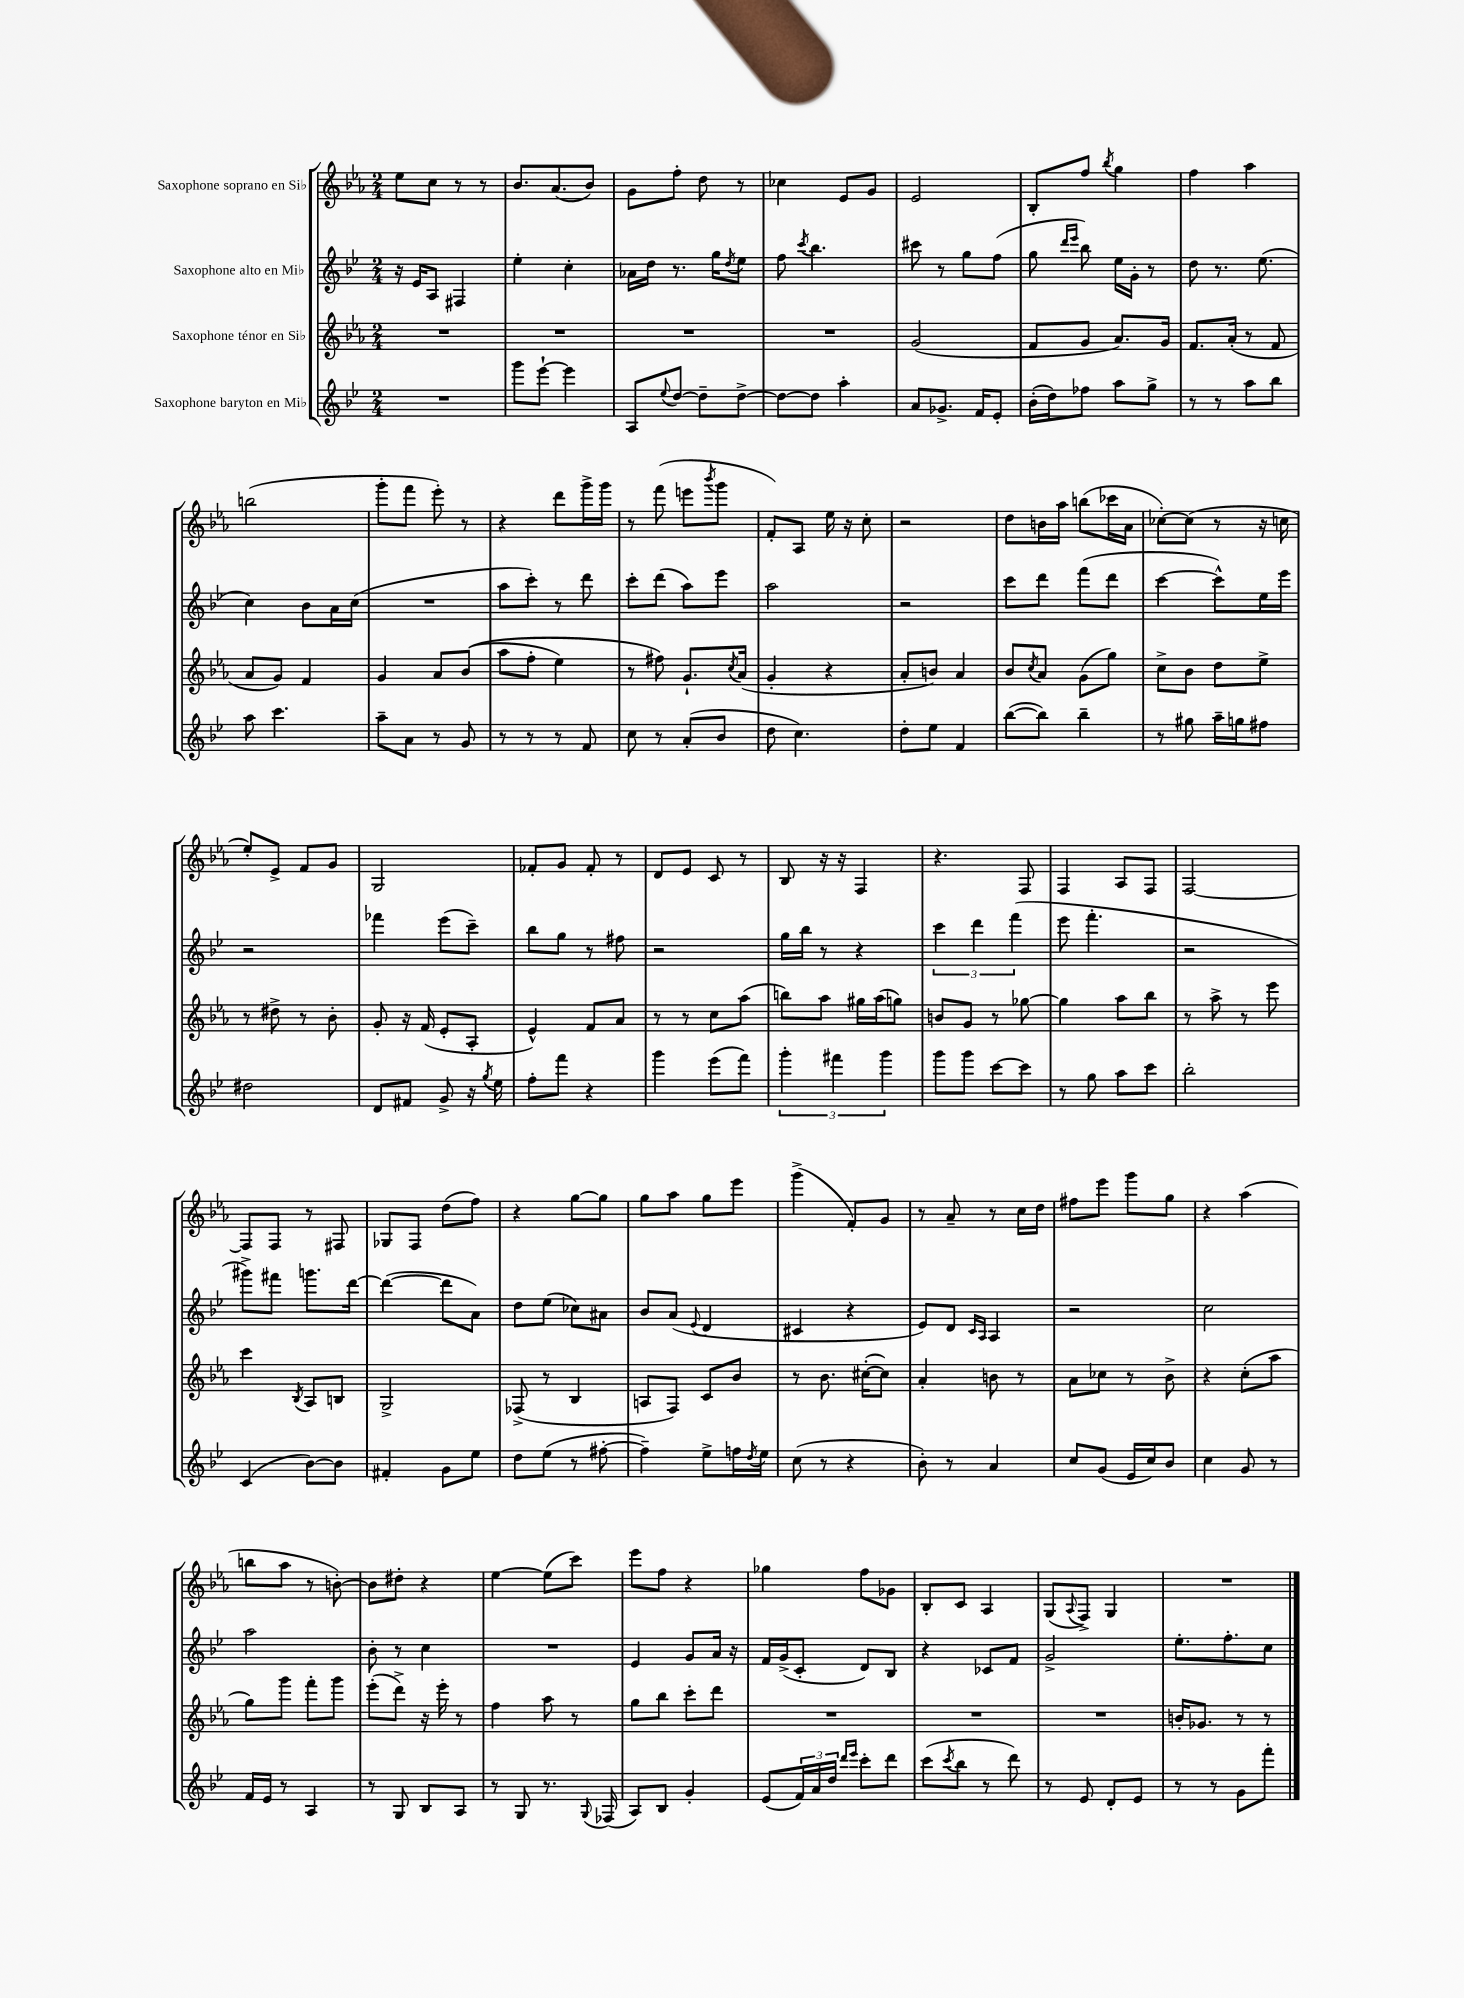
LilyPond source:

<<
\new StaffGroup <<
\new Staff = "s0" \with { instrumentName = "Saxophone soprano en Sib" } {
    \clef treble \key ees \major \numericTimeSignature \time 2/4
    ees''8 c''8 r8 r8 |
    bes'8. aes'8.( bes'8) |
    g'8 f''8-. d''8 r8 |
    ces''4 ees'8 g'8 |
    ees'2 |
    bes8-. f''8 \acciaccatura { bes''8 } g''4 |
    f''4 aes''4 |
    b''2( |
    g'''8-. f'''8 ees'''8-.) r8 |
    r4 d'''8 g'''16-> g'''16 |
    r8 f'''8( e'''8 \acciaccatura { bes'''8 } g'''8 |
    f'8-.) aes8 ees''16 r16 c''8-. |
    r2 |
    d''8 b'16 aes''16 b''8( ces'''16 aes'16 |
    ces''8~-.) ces''8( r8 r16 c''16 |
    ees''8-.) ees'8-> f'8 g'8 |
    g2 |
    fes'8-. g'8 fes'8-. r8 |
    d'8 ees'8 c'8 r8 |
    bes8 r16 r16 f4 |
    r4. f8 |
    f4 aes8 f8 |
    f2~ |
    f8 f8 r8 fis8 |
    ges8 f8 d''8( f''8) |
    r4 g''8~ g''8 |
    g''8 aes''8 g''8 ees'''8 |
    g'''4->( f'8-.) g'8 |
    r8 aes'8-- r8 c''16 d''16 |
    fis''8 ees'''8 g'''8 g''8 |
    r4 aes''4( |
    b''8 aes''8 r8 b'8~-.) |
    b'8 dis''8-. r4 |
    ees''4~ ees''8( c'''8) |
    ees'''8 f''8 r4 |
    ges''4 f''8 ges'8 |
    bes8-. c'8 aes4 |
    g8( \appoggiatura { aes8 } f8->) g4 |
    R2 \bar "|." |
}
\new Staff = "s1" \with { instrumentName = "Saxophone alto en Mib" } {
    \clef treble \key bes \major \numericTimeSignature \time 2/4
    r16 ees'16 a8 fis4 |
    ees''4-. c''4-. |
    aes'16 d''16 r8. g''16 \acciaccatura { d''8 } ees''8 |
    f''8 \acciaccatura { c'''8 } bes''4. |
    cis'''8 r8 g''8 f''8( |
    g''8 \grace { d'''16 ees'''16 } bes''8) ees''16 g'16-. r8 |
    d''8 r8. ees''8.( |
    c''4) bes'8 a'16 c''16( |
    R2 |
    a''8 c'''8-.) r8 d'''8 |
    c'''8-. d'''8( a''8) ees'''8 |
    a''2 |
    r2 |
    c'''8 d'''8 f'''8( d'''8 |
    c'''4~ c'''8-^) ees''16 ees'''16 |
    r2 |
    fes'''4 ees'''8( c'''8--) |
    bes''8 g''8 r8 fis''8 |
    r2 |
    g''16 bes''16 r8 r4 |
    \tuplet 3/2 { c'''4 d'''4 f'''4( } |
    ees'''8 f'''4.-. |
    r2 |
    gis'''8->) fis'''8 g'''8. d'''16~ |
    d'''4~( d'''8 a'8) |
    d''8 ees''8( ces''8) ais'8 |
    bes'8 a'8( \appoggiatura { ees'8 } d'4 |
    cis'4 r4 |
    ees'8) d'8 \grace { c'16 a16 } a4 |
    r2 |
    c''2 |
    a''2 |
    bes'8-. r8 c''4 |
    R2 |
    ees'4 g'8 a'16 r16 |
    f'16 g'16->( c'8-. d'8) bes8 |
    r4 ces'8 f'8 |
    g'2-> |
    ees''8.-. f''8.-. c''8 \bar "|." |
}
\new Staff = "s2" \with { instrumentName = "Saxophone ténor en Sib" } {
    \clef treble \key ees \major \numericTimeSignature \time 2/4
    R2 |
    R2 |
    R2 |
    R2 |
    g'2( |
    f'8 g'8 aes'8.) g'16 |
    f'8. aes'16-.( r8 f'8 |
    aes'8 g'8) f'4 |
    g'4 aes'8 bes'8(\( |
    aes''8 f''8-. ees''4) |
    r8 fis''8\) g'8.-! \acciaccatura { c''8 } aes'16( |
    g'4-. r4 |
    aes'8-. b'8) aes'4 |
    bes'8 \acciaccatura { c''8 } aes'8 g'8( g''8) |
    c''8-> bes'8 d''8 ees''8-> |
    r8 dis''8-> r8 bes'8-. |
    g'8-. r16 f'16( ees'8-. aes8-. |
    ees'4-^) f'8 aes'8 |
    r8 r8 c''8 aes''8( |
    b''8) aes''8 gis''16 aes''16( g''8) |
    b'8 g'8 r8 ges''8~ |
    ges''4 aes''8 bes''8 |
    r8 aes''8-> r8 ees'''8 |
    c'''4 \acciaccatura { bes8 } aes8 b8 |
    g2-> |
    fes8->( r8 bes4 |
    a8 f8) c'8 bes'8 |
    r8 bes'8. cis''16~-.( cis''8) |
    aes'4-. b'8 r8 |
    aes'8 ces''8 r8 bes'8-> |
    r4 c''8-.( aes''8 |
    g''8) g'''8 f'''8-. g'''8 |
    ees'''8-.( d'''8->) r16 ees'''16-. r8 |
    f''4 aes''8 r8 |
    g''8 bes''8 c'''8-. d'''8 |
    R2 |
    R2 |
    R2 |
    b'16-. ges'8. r8 r8 \bar "|." |
}
\new Staff = "s3" \with { instrumentName = "Saxophone baryton en Mib" } {
    \clef treble \key bes \major \numericTimeSignature \time 2/4
    R2 |
    g'''8 ees'''8~-! ees'''4 |
    a8 \appoggiatura { ees''8 } d''8~ d''8-- d''8~-> |
    d''8~ d''8 a''4-. |
    a'8 ges'8.-> f'16 ees'8-. |
    bes'16-.( d''16) fes''8 a''8 g''8-> |
    r8 r8 a''8 bes''8 |
    a''8 c'''4. |
    a''8-- a'8 r8 g'8 |
    r8 r8 r8 f'8 |
    c''8 r8 a'8-.( bes'8 |
    d''8 c''4.) |
    d''8-. ees''8 f'4 |
    bes''8~( bes''8) bes''4-- |
    r8 gis''8 a''16-- g''16 fis''8 |
    dis''2 |
    d'8 fis'8 g'8-> r16 \acciaccatura { g''8 } ees''16 |
    f''8-. f'''8 r4 |
    g'''4 ees'''8( f'''8) |
    \tuplet 3/2 { g'''4-. fis'''4 g'''4 } |
    g'''8 g'''8 c'''8~ c'''8 |
    r8 g''8 a''8 c'''8 |
    bes''2-. |
    c'4( bes'8~) bes'8 |
    fis'4-. g'8 ees''8 |
    d''8 ees''8( r8 fis''8~-. |
    fis''4--) ees''8-> f''16 \acciaccatura { d''8 } ees''16 |
    c''8( r8 r4 |
    bes'8-.) r8 a'4 |
    c''8 g'8( ees'16 c''16) bes'8 |
    c''4 g'8 r8 |
    f'16 ees'16 r8 a4 |
    r8 g8 bes8 a8 |
    r8 g8 r8. \appoggiatura { g8 } fes16( |
    a8) bes8 g'4-. |
    ees'8( \tuplet 3/2 { f'16) a'16 d''16 } \grace { d'''16 ees'''16 } c'''8-. d'''8 |
    c'''8( \acciaccatura { c'''8 } bes''8 r8 d'''8) |
    r8 ees'8 d'8-. ees'8 |
    r8 r8 g'8 f'''8-. \bar "|." |
}
>>
>>
\layout { \context { \Score \remove "Bar_number_engraver" } }
